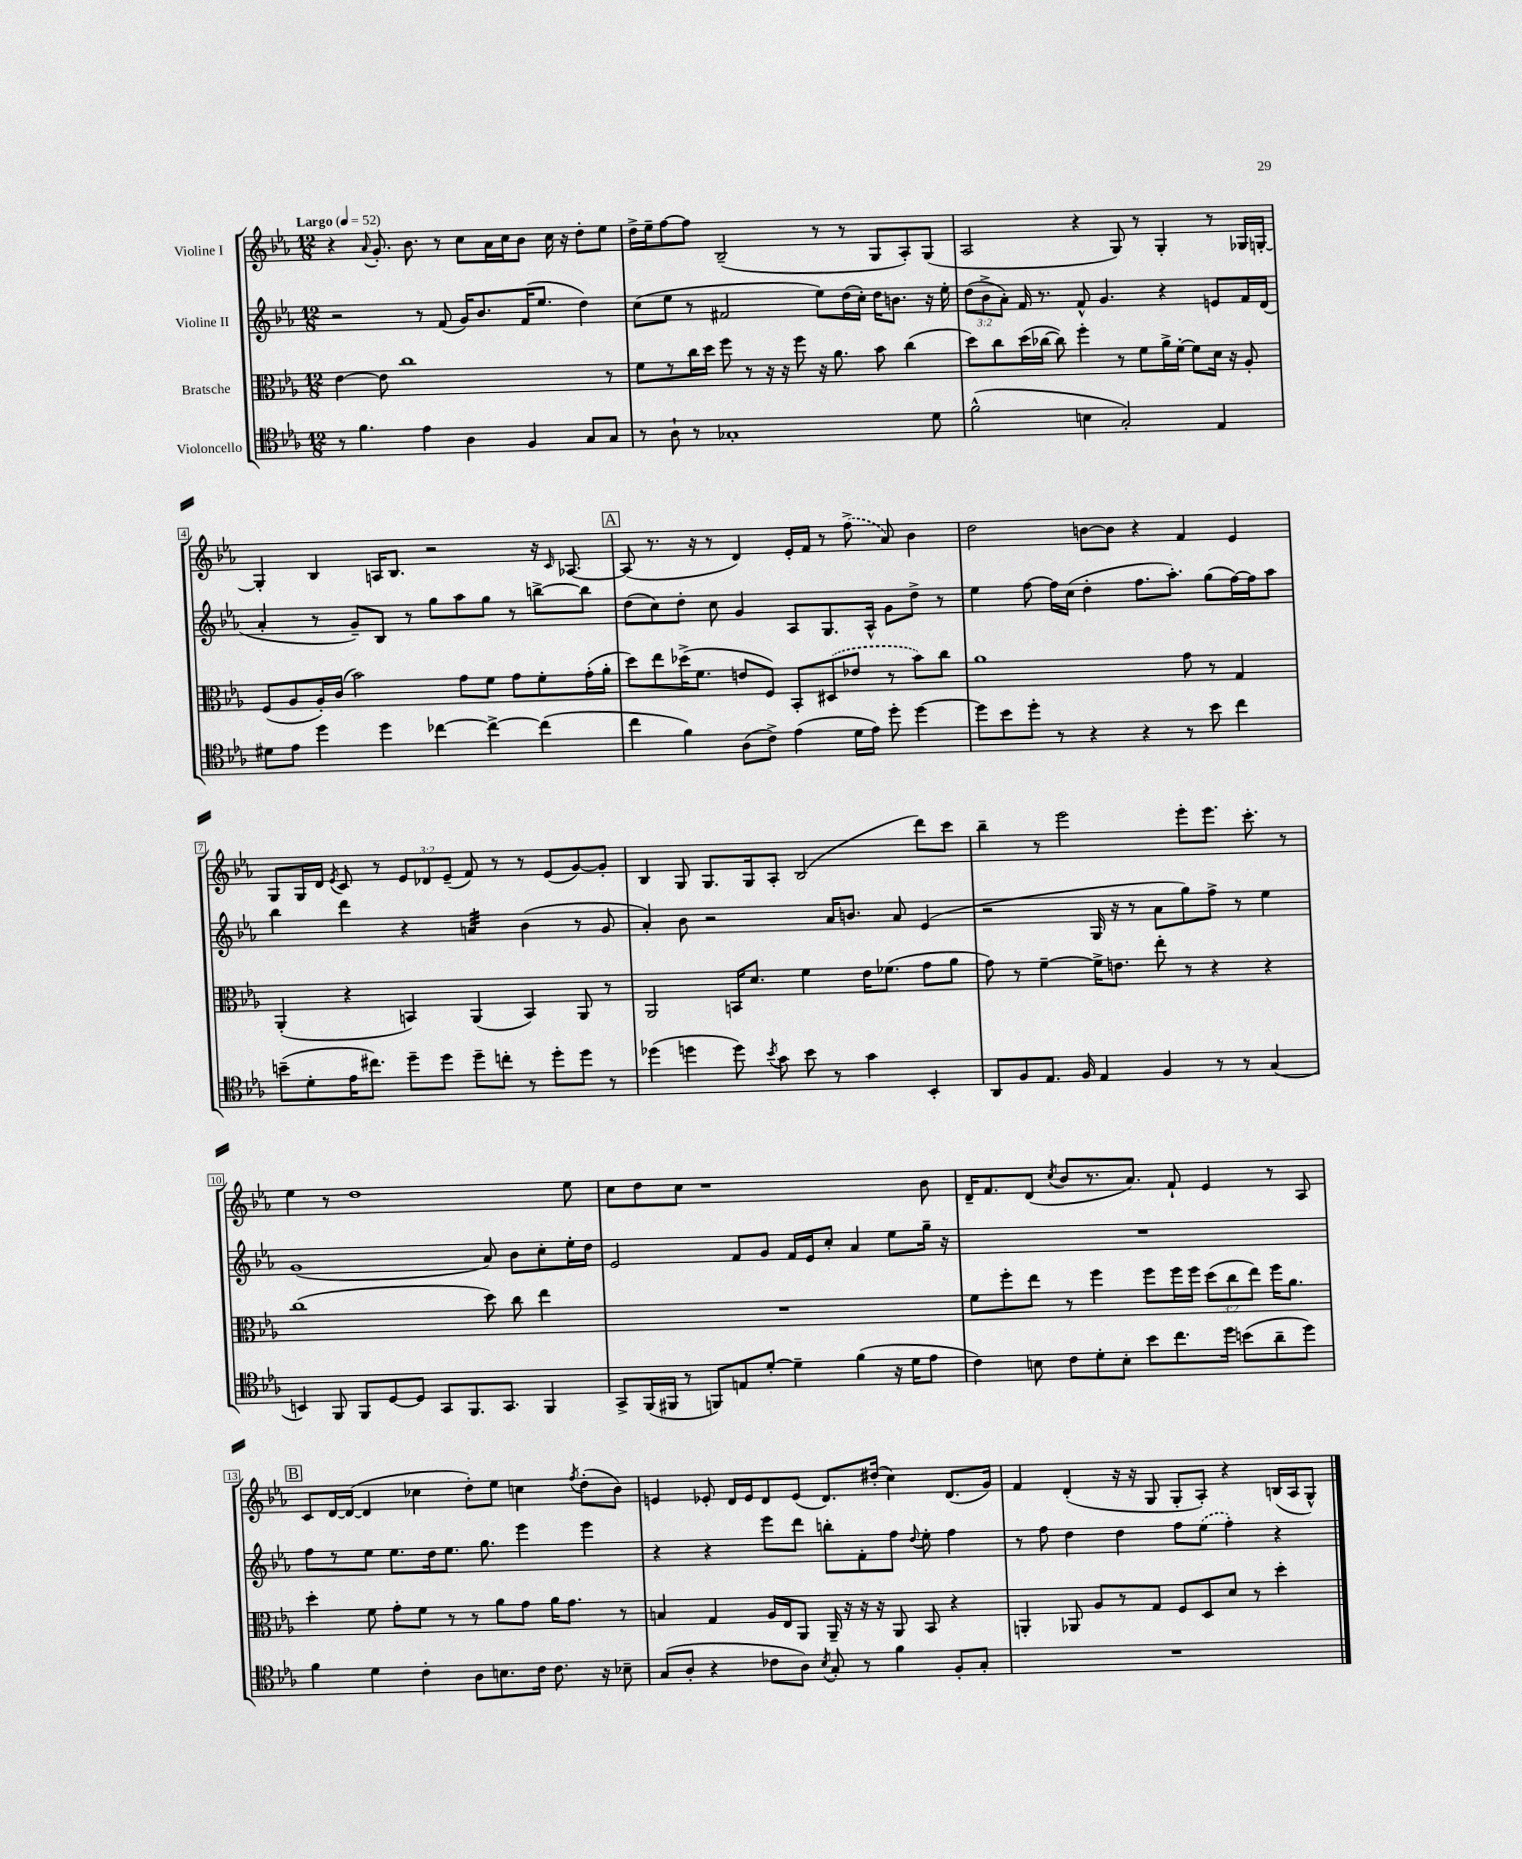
<<
\new StaffGroup <<
\new Staff = "s0" \with { instrumentName = "Violine I" } {
    \clef treble \key ees \major \numericTimeSignature \time 12/8 \override Staff.TupletNumber.text = #tuplet-number::calc-fraction-text \tempo "Largo" 4 = 52
    \autoBeamOff r4 \appoggiatura { aes'8 } g'8.-. bes'8. r8 c''8[ aes'16 c''16 bes'8] c''16 r16 d''8[-. ees''8] |
    d''16[-> ees''16-- f''8~ f''8] bes2--( r8 r8 g8[ aes8-.) g8]( |
    aes2 r4 g8) r8 g4-. r8 ges16[ g16]~-. |
    g4-. bes4 a16[ bes8.] r2 r16 \grace { c'16 } aes8.~ |
    \mark \markup { \box "A" } aes8( r8. r16 r8 d'4) ees'16[-. f'16] r8 \once \slurDashed f''8->( aes'8) bes'4 |
    d''2 b'8[~ b'8] r4 f'4 ees'4 |
    g8[ g16 d'16] \acciaccatura { ees'8 } c'8 r8 \tuplet 3/2 { ees'8[ des'8 ees'8]--( } f'8) r8 r8 ees'8[( g'8~) g'8]-. |
    bes4 g8 g8.[ g16 aes8]-. bes2( d'''8[) c'''8] |
    bes''4-- r8 ees'''2 ees'''8[-. ees'''8.] c'''8.-. r8 |
    ees''4 r8 d''1 ees''8 |
    c''8[ d''8 c''8] r1 bes'8 |
    d'16[-- f'8. d'8]( \acciaccatura { c''8 } bes'8[ r8. aes'8.]) f'8-! ees'4 r8 aes8 |
    \mark \markup { \box "B" } c'8[ d'16~ d'16]~( d'4 ces''4 d''8[-.) ees''8] c''4 \acciaccatura { f''8 } d''8[-.( bes'8]) |
    e'4 ees'8-. d'16[ ees'16 d'8 ees'8]( d'8.[) dis''16]-.( c''4) d'8.[( g'16]) |
    f'4 d'4-.( r16 r16 g8 g8[-. aes8]-.) r4 b16[( aes16 g8]-^) \bar "|." |
}
\new Staff = "s1" \with { instrumentName = "Violine II" } {
    \clef treble \key ees \major \numericTimeSignature \time 12/8 \override Staff.TupletNumber.text = #tuplet-number::calc-fraction-text
    \autoBeamOff r2 r8 f'8( g'16[) bes'8. f'16( ees''8.] d''4) |
    c''8[( ees''8] r8 fis'2 ees''8[) d''16( c''16]-.) d''16[ b'8.] r16 ees''16-. |
    \tuplet 3/2 { d''8[( bes'8-> aes'8]-.) } f'16 r8. f'8-^ g'4. r4 e'8[ f'16 d'16]( |
    aes'4-. r8 g'8[--) bes8] r8 g''8[ aes''8 g''8] r8 b''8[~-> b''8] |
    \mark \markup { \box "A" } d''8[( c''8) d''8]-. c''8 g'4 aes8[ g8. aes16]-^ g'8[ d''8]-> r8 |
    ees''4 f''8~ f''16[ c''16]( d''4-. f''8.[ aes''8.]-.) g''8[( f''16~) f''16 aes''8] |
    bes''4 d'''4 r4 a'4:32 bes'4( r8 g'8 |
    aes'4-.) bes'8 r2 aes'16[ b'8.] aes'8 ees'4( |
    r2 g16 r16 r8 aes'8[ g''8) f''8]-> r8 ees''4 |
    g'1( aes'8) bes'8[ c''8-. ees''16-. d''16] |
    ees'2 f'8[ g'8] f'16[ ees'16 c''8]-. aes'4 ees''8[ g''16]-- r16 |
    R1. |
    \mark \markup { \box "B" } f''8[ r8 ees''8] ees''8.[ d''16 ees''8.] g''8. ees'''4 ees'''4 |
    r4 r4 ees'''8[ d'''8] b''8[-. f'8-. f''8] \appoggiatura { d''8 } ees''8-. f''4 |
    r8 f''8 d''4 d''4 f''8[ \once \slurDashed ees''8]( f''4-.) r4 \bar "|." |
}
\new Staff = "s2" \with { instrumentName = "Bratsche" } {
    \clef alto \key ees \major \numericTimeSignature \time 12/8 \override Staff.TupletNumber.text = #tuplet-number::calc-fraction-text
    \autoBeamOff ees'4~ ees'8 c''1 r8 |
    f'8[ r8 c''16 d''16] f''8 r8 r16 r16 f''8 r16 aes'8. bes'8 c''4( |
    d''8[) c''8 d''16( ces''16]~ ces''8) f''4-. r8 f'8[ aes'16-> f'16]~-. f'8[ d'16] r16 aes8-. |
    f8[( aes8 aes16-.) c'16]( bes'2) g'8[ f'8] g'8[ f'8-. g'16-.( aes'16]-. |
    \mark \markup { \box "A" } d''8[) ees''8 des''16->( f'8.] e'8[ f8]) bes,8[-. \once \slurDashed dis8( ees'8] r8 bes'8[) c''8] |
    aes'1 g'8 r8 g4 |
    aes,4-.( r4 b,4) aes,4( b,4) aes,8 r8 |
    aes,2 b,16[ d'8.] f'4 ees'16[ fes'8.]( g'8[ aes'8] |
    g'8) r8 f'4~-- f'16[-> e'8.] ees''8-. r8 r4 r4 |
    c''1( d''8) c''8 ees''4 |
    R1. |
    f'8[ f''8-. ees''8] r8 f''4 f''8[ f''16 f''16] \tuplet 3/2 { d''8[( c''8 ees''8]) } f''16[ aes'8.] |
    \mark \markup { \box "B" } d''4-. f'8 g'8[-. f'8] r8 r8 aes'8[ g'8] aes'16[ g'8.] r8 |
    b4 g4 aes16[ ees16 aes,8] aes,16-- r16 r16 r16 aes,8 bes,8 r4 |
    a,4-. aes,8 aes8[ r8 g8] f8[ d8 d'8] r8 d''4-. \bar "|." |
}
\new Staff = "s3" \with { instrumentName = "Violoncello" } {
    \clef tenor \key ees \major \numericTimeSignature \time 12/8
    \autoBeamOff r8 f'4. ees'4 aes4 f4 g8[ g8] |
    r8 aes8-! r8 ges1-. d'8 |
    f'2-^( b4 g2-.) ees4 |
    dis'8[ ees'8] d''4 d''4 ces''4~ ces''4~-> ces''4( |
    \mark \markup { \box "A" } c''4 f'4) aes8[( c'8]->) ees'4( d'16[ ees'16]) d''8-. d''4~ |
    d''8[ bes'8 d''8]-. r8 r4 r4 r8 bes'8 c''4 |
    b'8[--( d'8-. ees'16 cis''8.]) d''8[-- d''8] d''8[-- c''8]-. r8 d''8[-. d''8] r8 |
    des''4( d''4 d''8) \acciaccatura { bes'8 } g'8 bes'8 r8 g'4 bes,4-. |
    aes,8[ f8 ees8.] f16 ees4 f4 r8 r8 g4( |
    b,4) f,8 f,8[ d8~ d8] g,8[ f,8. g,8.] f,4 |
    g,8[-> f,16( fis,16] r8 f,8[) e8 d'8]~-. d'4-- f'4( r16 d'16[ ees'8] |
    c'4) b8 c'8[ d'8-. b8]-. bes'8[ c''8. d''16] b'8[( aes'8-- d''8]) |
    \mark \markup { \box "B" } f'4 d'4 c'4-. aes8[ b8. c'16] c'8. r16 bes8-- |
    g8[( aes8]-. r4 ces'8[ aes8]) \acciaccatura { bes8 } g8-. r8 f'4 f8[-. g8]-. |
    R1. \bar "|." |
}
>>
>>
\layout { \context { \Score \override BarNumber.stencil = #(make-stencil-boxer 0.1 0.3 ly:text-interface::print) } }
